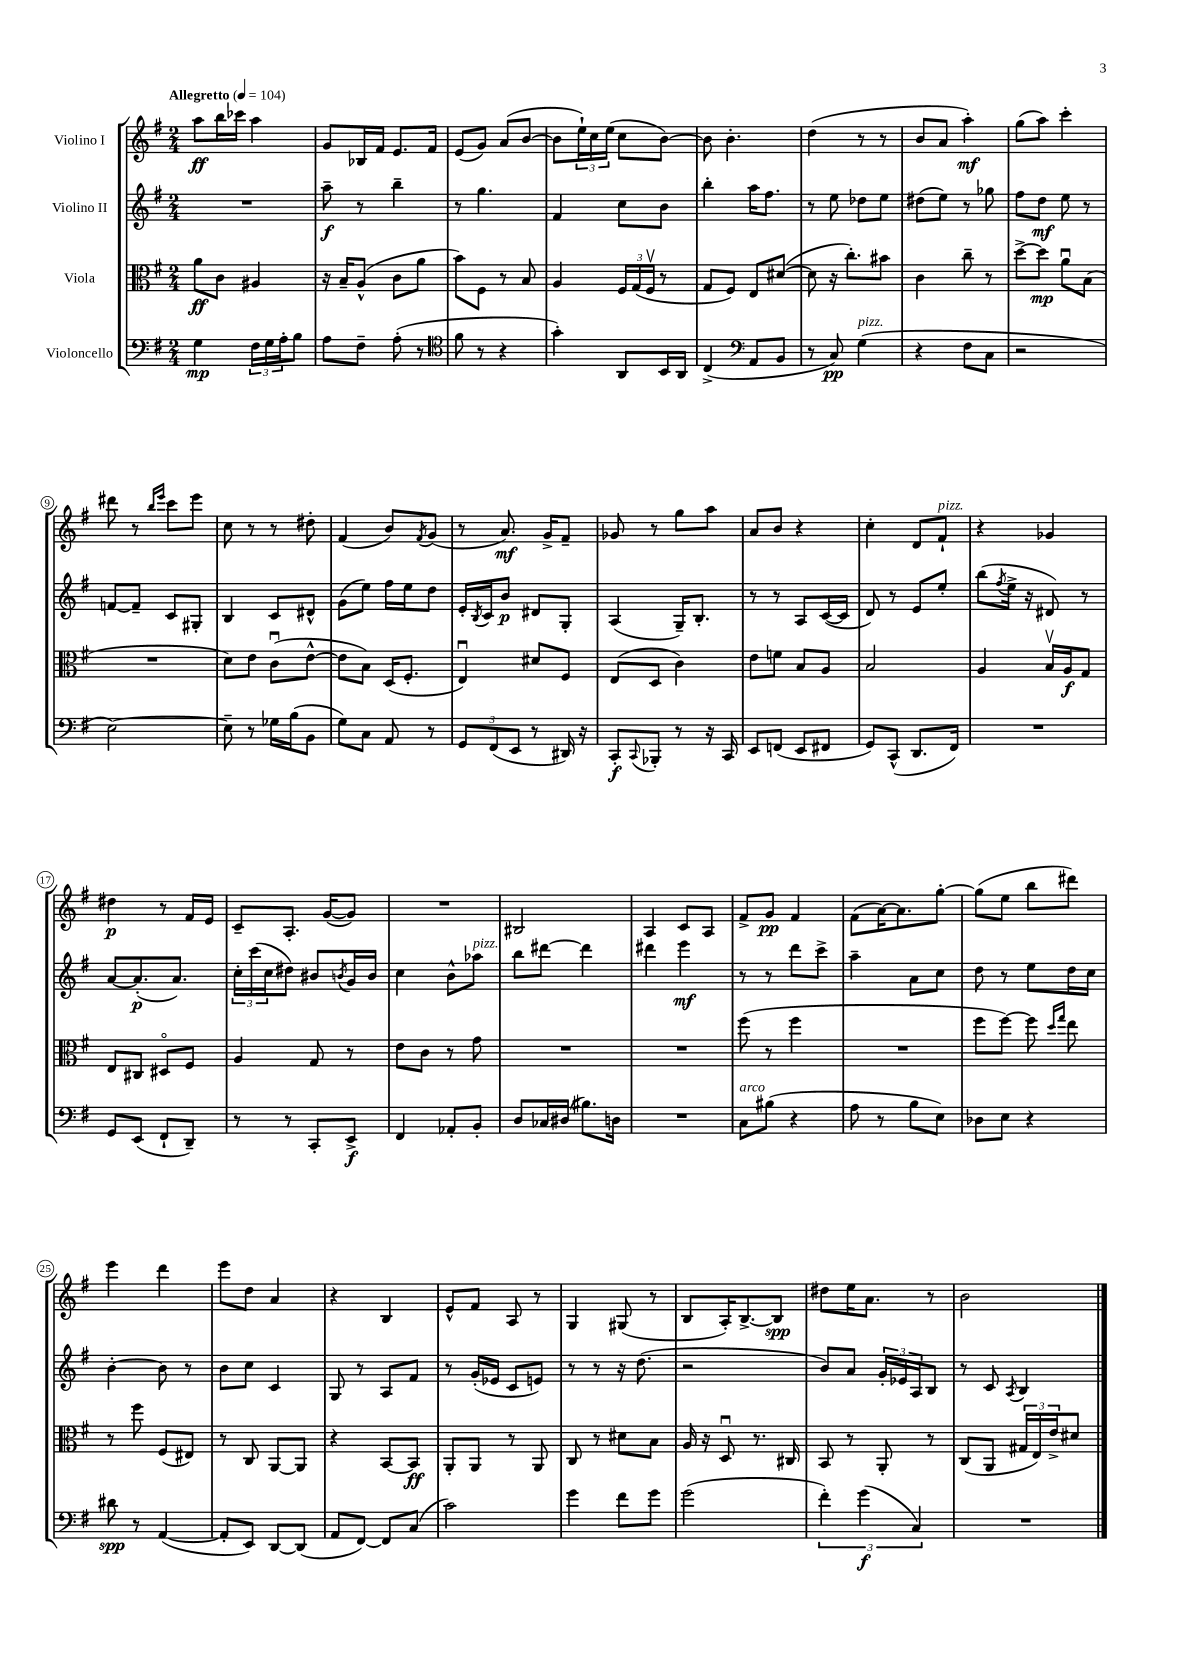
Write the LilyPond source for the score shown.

<<
\new StaffGroup <<
\new Staff = "s0" \with { instrumentName = "Violino I" } {
    \clef treble \key g \major \numericTimeSignature \time 2/4 \tempo "Allegretto" 4 = 104
    a''8\ff b''16 ces'''16 a''4 |
    g'8 bes16 fis'16 e'8. fis'16 |
    e'8( g'8) a'8( b'8~ |
    b'8 \tuplet 3/2 { e''16-!) c''16 e''16( } c''8 b'8~) |
    b'8 b'4.-. |
    d''4( r8 r8 |
    b'8 a'8 a''4-.\mf) |
    g''8( a''8) c'''4-. |
    dis'''8 r8 \grace { b''16 e'''16 } c'''8 e'''8 |
    c''8 r8 r8 dis''8-. |
    fis'4( b'8) \acciaccatura { fis'8 } g'8( |
    r8 a'8.\mf) g'16-> fis'8-- |
    ges'8 r8 g''8 a''8 |
    a'8 b'8 r4 |
    c''4-. d'8 fis'8-!^\markup { \italic "pizz." } |
    r4 ges'4 |
    dis''4\p r8 fis'16 e'16 |
    c'8-- a8.-. g'16~( g'8) |
    R2 |
    bis2 |
    a4 c'8 a8 |
    fis'8-> g'8\pp fis'4 |
    fis'8( a'16~) a'8. g''8~-. |
    g''8( e''8 b''8 dis'''8) |
    e'''4 d'''4 |
    e'''8 d''8 a'4 |
    r4 b4 |
    e'8-^ fis'8 a8 r8 |
    g4 gis8( r8 |
    b8 a16-.) b8.~-> b8\spp |
    dis''8 e''16 a'8. r8 |
    b'2 \bar "|." |
}
\new Staff = "s1" \with { instrumentName = "Violino II" } {
    \clef treble \key g \major \numericTimeSignature \time 2/4
    R2 |
    a''8--\f r8 b''4-- |
    r8 g''4. |
    fis'4 c''8 b'8 |
    b''4-. a''16 fis''8. |
    r8 e''8 des''8 e''8 |
    dis''8( e''8) r8 ges''8 |
    fis''8 d''8\mf e''8 r8 |
    f'8~ f'8-- c'8 gis8-. |
    b4 c'8 dis'8-^ |
    g'8( e''8) fis''16 e''16 d''8 |
    e'16-. \acciaccatura { b8 } c'16 b'8\p dis'8 g8-. |
    a4( g16--) b8.-. |
    r8 r8 a8 c'16~( c'16 |
    d'8) r8 e'8 e''8-. |
    b''8( \acciaccatura { fis''8 } e''16-> r16 dis'8) r8 |
    a'8~ a'8.-.\p( a'8.) |
    \tuplet 3/2 { c''16-. c'''16( c''16 } dis''8) bis'8 \acciaccatura { b'8 } g'16 b'16 |
    c''4 b'8-^ aes''8^\markup { \italic "pizz." } |
    b''8 dis'''8~ dis'''4 |
    dis'''4 e'''4\mf |
    r8 r8 d'''8 c'''8-> |
    a''4-- a'8 c''8 |
    d''8 r8 e''8 d''16 c''16 |
    b'4~-. b'8 r8 |
    b'8 c''8 c'4 |
    g8 r8 a8 fis'8 |
    r8 g'16-.( ees'16 c'8 e'8) |
    r8 r8 r16 d''8.( |
    r2 |
    b'8) a'8 \tuplet 3/2 { g'16-. ees'16 a16 } b8 |
    r8 c'8 \acciaccatura { a8 } b4 \bar "|." |
}
\new Staff = "s2" \with { instrumentName = "Viola" } {
    \clef alto \key g \major \numericTimeSignature \time 2/4
    a'8\ff c'8 ais4 |
    r16 b16-- a8-^( c'8 a'8 |
    b'8) fis8 r8 b8 |
    a4 \tuplet 3/2 { fis16 g16( fis16\upbow } r8 |
    g8 fis8) e8 dis'8~( |
    dis'8 r16 c''8.-.) bis'8 |
    c'4 c''8-- r8 |
    d''8~-> d''8\mp a'8\downbow b8( |
    R2 |
    d'8) e'8 c'8\downbow( e'8~-^ |
    e'8 b8) d16( fis8.-. |
    e4\downbow) dis'8 fis8 |
    e8( d8 c'4) |
    e'8 f'8 b8 a8 |
    b2 |
    a4 b16\upbow a16\f g8 |
    e8 cis8 dis8\flageolet fis8 |
    a4 g8 r8 |
    e'8 c'8 r8 g'8 |
    R2 |
    R2 |
    fis''8( r8 fis''4 |
    R2 |
    fis''8 fis''8~) fis''8 \grace { d''16 g''16 } e''8 |
    r8 fis''8 fis8( eis8) |
    r8 c8 a,8~ a,8 |
    r4 b,8~ b,8\ff |
    a,8-. a,8 r8 a,8 |
    c8 r8 dis'8 b8 |
    a16 r16 d8\downbow r8. cis16 |
    b,8 r8 a,8-. r8 |
    c8( a,8 \tuplet 3/2 { gis16 e16) e'16-> } dis'8 \bar "|." |
}
\new Staff = "s3" \with { instrumentName = "Violoncello" } {
    \clef bass \key g \major \numericTimeSignature \time 2/4
    g4\mp \tuplet 3/2 { fis16 g16 a16-. } b8 |
    a8 fis8-- a8-.( r8 |
    \clef tenor fis'8 r8 r4 |
    g'4-.) a,8 b,16 a,16 |
    c4->( \clef bass a,8 b,8 |
    r8 c8\pp) g4^\markup { \italic "pizz." }( |
    r4 fis8 c8 |
    r2 |
    e2~) |
    e8-- r8 ges16 b16( b,8 |
    g8) c8 a,8 r8 |
    \tuplet 3/2 { g,8 fis,8( e,8 } r8 dis,16) r16 |
    c,8-.\f \appoggiatura { c,8 } bes,,8-. r8 r16 c,16 |
    e,8 f,8( e,8 fis,8 |
    g,8) c,8-^( d,8. fis,16) |
    R2 |
    g,8 e,8( fis,8-! d,8--) |
    r8 r8 c,8-. e,8->\f |
    fis,4 aes,8-. b,8-. |
    d8 ces16 dis16( bis8.) d16 |
    R2 |
    c8^\markup { \italic "arco" } bis8( r4 |
    a8 r8 b8 e8) |
    des8 e8 r4 |
    dis'8\spp r8 a,4~( |
    a,8-. e,8) d,8~ d,8( |
    a,8 fis,8~) fis,8 c8( |
    c'2) |
    g'4 fis'8 g'8 |
    g'2( |
    \tuplet 3/2 { fis'4-.) g'4\f( c4) } |
    R2 \bar "|." |
}
>>
>>
\layout { \context { \Score \override BarNumber.stencil = #(make-stencil-circler 0.1 0.3 ly:text-interface::print) } }
